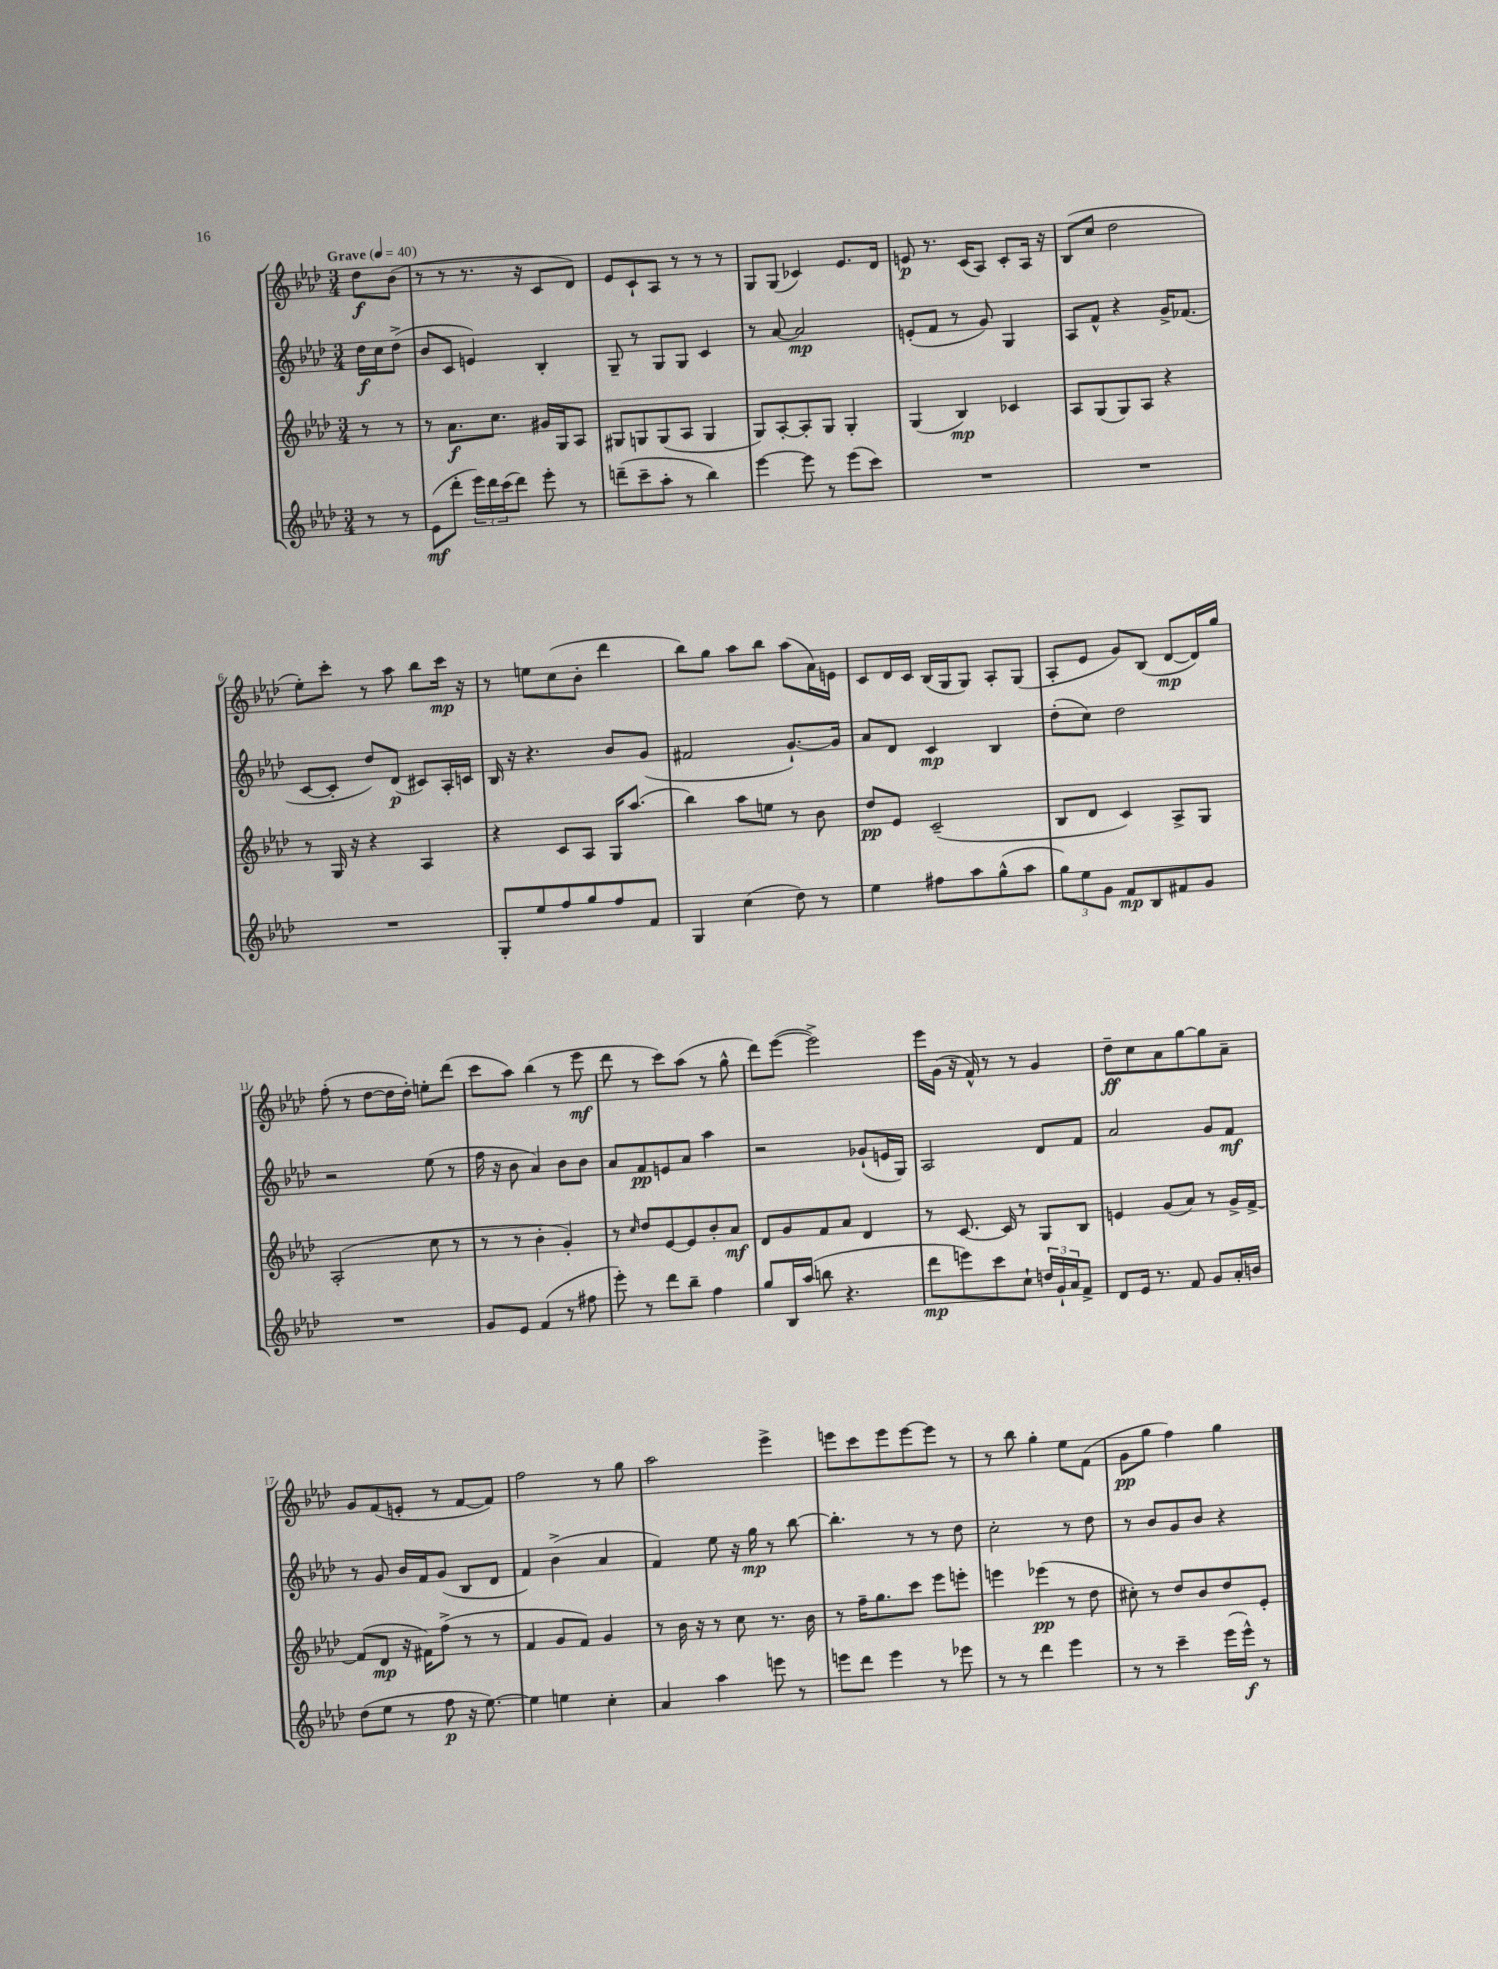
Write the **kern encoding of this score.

**kern	**kern	**kern	**kern
*staff4	*staff3	*staff2	*staff1
*clefG2	*clefG2	*clefG2	*clefG2
*k[b-e-a-d-]	*k[b-e-a-d-]	*k[b-e-a-d-]	*k[b-e-a-d-]
*M3/4	*M3/4	*M3/4	*M3/4
*MM40	*MM40	*MM40	*MM40
8r	8r	16dd-	8dd-
.	.	16cc	.
8r	8r	(8dd-^	(8b-
=	=	=	=
(8e-	8r	8b-	8r
8ddd-'	8.a-	8c	8r
24eee-)	.	4e)	8.r
24ddd-	.	.	.
.	8.cc	.	.
(24ccc	.	.	.
8ddd-)	.	.	.
.	.	.	16r
8eee-'	16g#	4B-'	8c
.	16G	.	.
8r	8A-	.	8d-)
=	=	=	=
(8ddd~	8G#	8G~	8e-
8ccc~	8G	8r	8c`
8aa-'	(8G	8G	8A-
8r	8A-	8G	8r
4bb-)	4G	4c	8r
.	.	.	8r
=	=	=	=
[4eee-	8G)	8r	8G
.	[8A-'	[8a-	(8G
8eee-]	8A-']	2a-]	4c-)
8r	8G	.	.
(8eee-	4G'	.	8.e-
8ccc)	.	.	.
.	.	.	16d-
=	=	=	=
2.r	(4G	(8e'	8e
.	.	8f	8.r
.	4B-)	8r	.
.	.	.	(16c
.	.	8g)	8A-)
.	4c-	4G	8c'
.	.	.	16A-
.	.	.	16r
=	=	=	=
2.r	8A-	8A-	(8B-
.	(8G	8f^^	8cc
.	8G)	4r	2dd-
.	8A-	.	.
.	4r	16g^	.
.	.	(8.f-	.
=	=	=	=
2.r	8r	[8c	8ee-')
.	16G	8c']	8ccc'
.	16r	.	.
.	4r	8dd-)	8r
.	.	(8d-	8aa-
.	4A-	8c#)	8bb-
.	.	16A-'	16ccc
.	.	16c	16r
=	=	=	=
8G'	4r	16B-	8r
.	.	16r	.
8ee-	.	4.r	8ee
8ff	8c	.	(8cc
8gg	8A-	.	8b-'
8ff	16G	8b-	4ddd-
.	(8.aa-	.	.
8f	.	(8g	.
=	=	=	=
4G	4bb-)	2f#	8bb-)
.	.	.	8gg
(4cc	8aa-	.	8aa-
.	8ee	.	8bb-
8dd-)	8r	[8.g`)	(8aa-
8r	8b-	.	16a-)
.	.	16g]	16e
=	=	=	=
4ee-	8dd-	8a-	8c
.	8e-	8d-	16d-
.	.	.	16c
8ff#	(2c~	4c	(16B-
.	.	.	16G
8aa-	.	.	8G)
(8gg^^	.	4B-	8A-'
8aa-	.	.	(8G
=	=	=	=
12gg)	8B-	(8dd-'	8A-'
12ee-	.	.	.
.	8d-	8cc)	8e-
12g	.	.	.
8f	4c)	2dd-	8g)
8B-	.	.	(8B-
8f#	8A-^	.	[8d-
8g	8G	.	16d-])
.	.	.	16gg
=	=	=	=
2.r	(2A-'	2r	(8ff'
.	.	.	8r
.	.	.	[8dd-
.	.	.	16dd-]
.	.	.	16dd-')
.	8cc	(8ee-	8ee'
.	8r	8r	(8ddd-
=	=	=	=
8g	8r	16ff	8ccc
.	.	16r	.
8e-	8r	8b-	8aa-)
(4f	4b-'	4a-)	(4bb-
8r	4g')	8b-	8r
8ff#	.	8b-	8eee-
=	=	=	=
8eee-')	8r	8a-	8ddd-
.	16qqcc	.	.
8r	8dd-	8f	8r
8ddd-	[8e-	8e	8ccc)
8bb-~	8e-]	8a-	(8aa-
4ff	8b-'	4aa-	8r
.	8a-	.	8gg^^
=	=	=	=
8gg	8d-	2r	8ddd-)
16B-	8g	.	([8eee-
(16aa-	.	.	.
8bb	8f	.	2eee-^])
4.r	8a-	.	.
.	4d-	(8g-`	.
.	.	16e	.
.	.	16G)	.
=	=	=	=
8ddd-	8r	2A-	16eee-
.	.	.	(16g
8eee)	[8.c	.	16r
.	.	.	16f^^)
8ccc	.	.	8r
.	16c]	.	.
8cc`	8r	.	8r
24dd	8G	8d-	4g
24g`	.	.	.
24a-	.	.	.
8f^	8B-	8f	.
=	=	=	=
8d-	4e	2a-	8dd-~
16e-	.	.	8cc
8.r	.	.	.
.	(8g	.	8a-
8f	8a-)	.	[8gg
8g	8r	8g	8gg]
16a-'	16g^	8f	8a-~
16b	[16f^	.	.
=	=	=	=
(8dd-	(8f]	8r	8g
8ee-	8d-	8g	(8f
8r	16r	16b-	8e'
.	16f#)	16f	.
8ff	(8ff^	(8g	8r
16r	8r	8B-	[8f
[8.ee-)	.	.	.
.	8r	8d-	8f])
=	=	=	=
4ee-]	4f	4f)	2ff
4ee	8g	(4b-^	.
.	8f)	.	.
4cc'	4g	4a-	8r
.	.	.	8gg
=	=	=	=
4a-	8r	4f)	2aa-
.	16b-	.	.
.	16r	.	.
4aa-	8r	8ee-	.
.	8cc	16r	.
.	.	16gg	.
8eee	8.r	8r	4eee-^
8r	.	[8bb-	.
.	16b-	.	.
=	=	=	=
8eee	8r	4.bb-']	8eee
8ddd-	16ff~	.	8ccc
.	8.gg	.	.
4eee	.	.	8eee
.	8ccc	8r	[8eee
8r	8eee-	8r	8eee]
8eee-	8eee'	8dd-	8r
=	=	=	=
8r	4eee	2cc'	8r
8r	.	.	8bb-
4ddd-	(4eee-	.	4gg'
4eee-	8r	8r	8ee-
.	8dd-	8dd-	(8f
=	=	=	=
8r	8cc#')	8r	8g
8r	8r	8b-	8gg
4ccc~	8dd-	8g	4ff)
.	8b-	8b-	.
(16eee-	8dd-	4r	4gg
16eee-^^)	.	.	.
8r	8e-'	.	.
==	==	==	==
*-	*-	*-	*-
